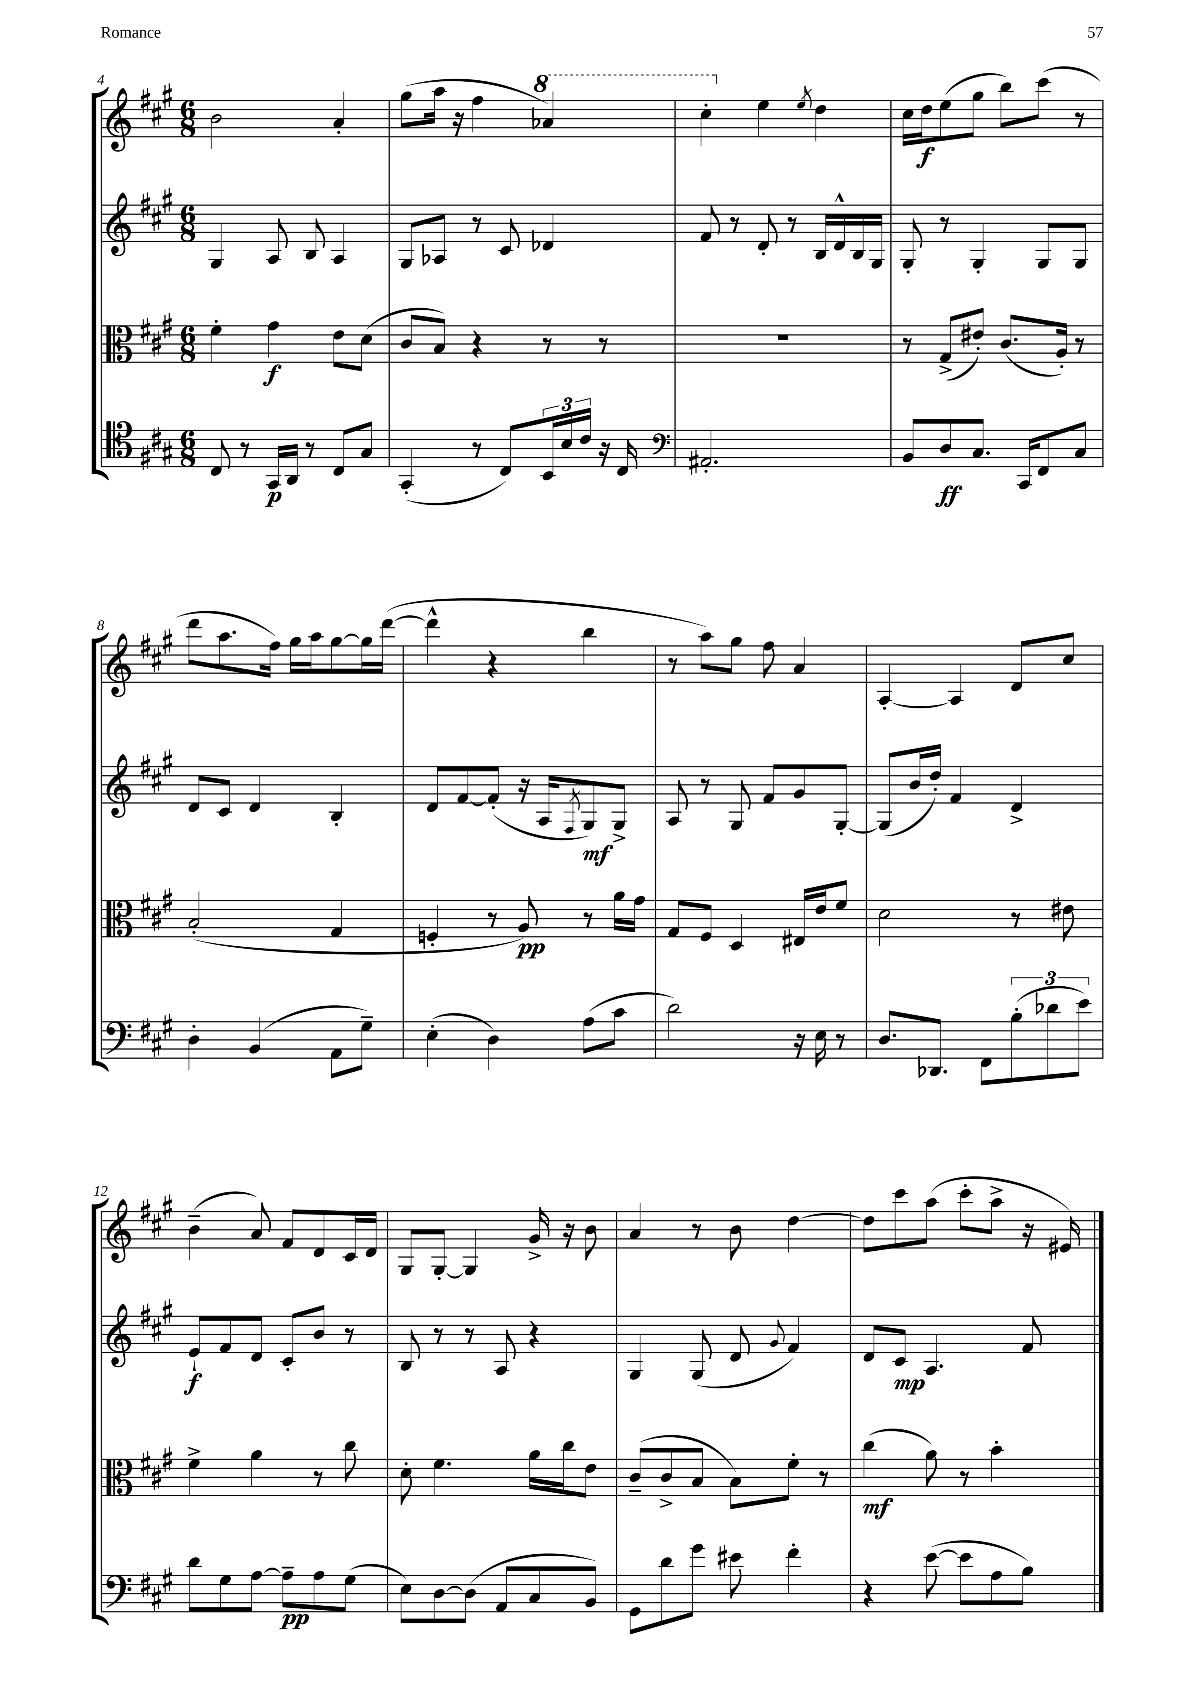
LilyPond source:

<<
\new StaffGroup <<
\new Staff = "s0" {
    \clef treble \key a \major \numericTimeSignature \time 6/8
    b'2 a'4-. |
    gis''8( a''16 r16 fis''4 \ottava #1 aes''4) |
    cis'''4-. \ottava #0 e''4 \acciaccatura { e''8 } d''4 |
    cis''16 d''16\f e''8( gis''8 b''8) cis'''8( r8 |
    d'''8 a''8. fis''16) gis''16 a''16 gis''8~ gis''16 d'''16~( |
    d'''4-^ r4 b''4 |
    r8 a''8) gis''8 fis''8 a'4 |
    a4~-. a4 d'8 cis''8 |
    b'4--( a'8) fis'8 d'8 cis'16 d'16 |
    gis8 gis8~-. gis4 gis'16-> r16 b'8 |
    a'4 r8 b'8 d''4~ |
    d''8 cis'''8 a''8( cis'''8-. a''8-> r16 eis'16) \bar "|." |
}
\new Staff = "s1" {
    \clef treble \key a \major \numericTimeSignature \time 6/8
    gis4 a8 b8 a4 |
    gis8 aes8 r8 cis'8 des'4 |
    fis'8 r8 d'8-. r8 b16 d'16-^ b16 gis16 |
    gis8-. r8 gis4-. gis8 gis8 |
    d'8 cis'8 d'4 b4-. |
    d'8 fis'8~ fis'8-.( r16 a16 \acciaccatura { fis8 } gis8\mf) gis8-> |
    a8 r8 gis8 fis'8 gis'8 gis8~-. |
    gis8( b'16 d''16-.) fis'4 d'4-> |
    e'8-!\f fis'8 d'8 cis'8-. b'8 r8 |
    b8 r8 r8 a8 r4 |
    gis4 gis8( d'8 \appoggiatura { gis'8 } fis'4) |
    d'8 cis'8\mp a4. fis'8 \bar "|." |
}
\new Staff = "s2" {
    \clef alto \key a \major \numericTimeSignature \time 6/8
    fis'4-. gis'4\f e'8 d'8( |
    cis'8 b8) r4 r8 r8 |
    R2. |
    r8 gis8->( eis'8-.) cis'8.( a16-.) r8 |
    b2-.( gis4 |
    f4-. r8 a8\pp) r8 a'16 gis'16 |
    gis8 fis8 d4 eis16 e'16 fis'8 |
    d'2 r8 eis'8 |
    fis'4-> a'4 r8 cis''8 |
    d'8-. fis'4. a'16 cis''16 e'8 |
    cis'8--( cis'8-> b8 b8) fis'8-. r8 |
    cis''4\mf( a'8) r8 b'4-. \bar "|." |
}
\new Staff = "s3" {
    \clef tenor \key a \major \numericTimeSignature \time 6/8
    cis8 r8 gis,16\p a,16 r8 cis8 gis8 |
    gis,4-.( r8 cis8) \tuplet 3/2 { b,16 b16 cis'16 } r16 cis16 |
    \clef bass ais,2.-. |
    b,8 d8\ff cis8. cis,16 fis,8 cis8 |
    d4-. b,4( a,8 gis8--) |
    e4-.( d4) a8( cis'8 |
    d'2) r16 e16 r8 |
    d8. des,8. fis,8 \tuplet 3/2 { b8-.( des'8 e'8) } |
    d'8 gis8 a8~ a8--\pp a8 gis8( |
    e8) d8~ d8( a,8 cis8 b,8) |
    gis,8 d'8 gis'8 eis'8 fis'4-. |
    r4 e'8~( e'8 a8 b8) \bar "|." |
}
>>
>>
\layout { \context { \Score currentBarNumber = #4 } }
